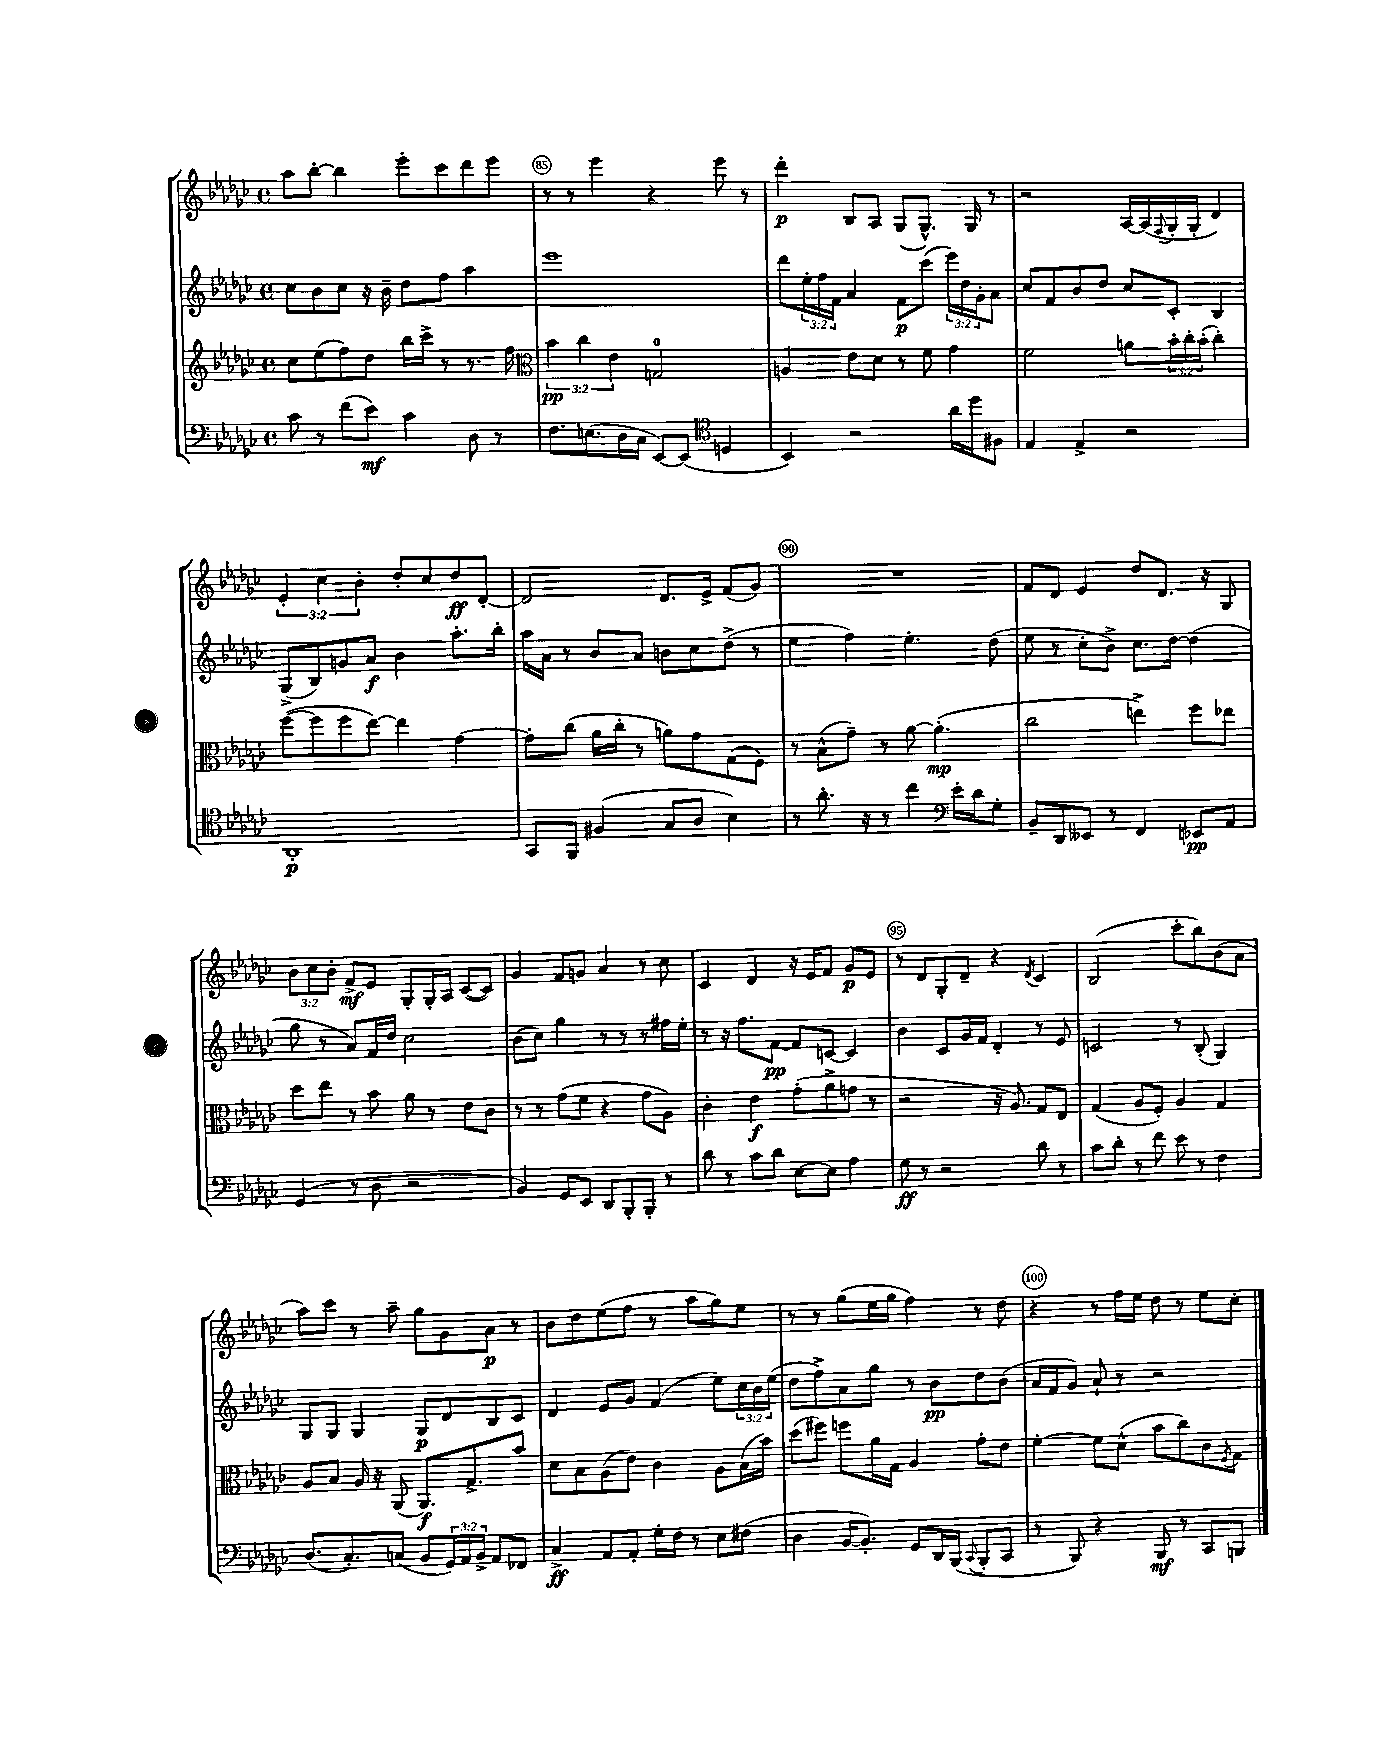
<<
\new StaffGroup <<
\new Staff = "s0" {
    \clef treble \key ges \major \defaultTimeSignature \time 4/4 \override Staff.TupletNumber.text = #tuplet-number::calc-fraction-text
    aes''8 bes''8~-. bes''4 ees'''8-. ces'''8 des'''8 ees'''8 |
    r8 r8 ees'''4 r4 ees'''8 r8 |
    des'''4-.\p bes8 aes8 ges8( ges8.-^) ges16 r8 |
    r2 aes16~ aes16( \appoggiatura { f8 } ges16-. ges16-. des'4) |
    \tuplet 3/2 { ees'4-. ces''4 bes'4-. } des''8-. ces''8 des''8\ff des'8~-. |
    des'2 des'8. ees'16-> f'8( ges'8) |
    R1 |
    f'8 des'8 ees'4 des''8 des'8. r16 ges8 |
    \tuplet 3/2 { bes'8 ces''8 bes'8-. } f'8->\mf ees'8 ges8-. ges16-. aes16 ces'8~( ces'8) |
    ges'4 f'8 g'8 aes'4 r8 ces''8 |
    ces'4 des'4 r16 ees'16 f'8 ges'8\p ees'8 |
    r8 des'8 ges8-. des'8-- r4 \acciaccatura { des'8 } ces'4 |
    bes2( ces'''8-. bes''8) bes'8( aes'8 |
    aes''8) ces'''8 r8 aes''8-- ges''8 ges'8 aes'8\p r8 |
    bes'8 des''8 ees''8( f''8 r8 aes''8 ges''8) ees''8 |
    r8 r8 ges''8( ees''16 ges''16 f''4) r8 des''8 |
    r4 r8 f''16 ees''16 des''8 r8 ees''8 ces''8-. \bar "|." |
}
\new Staff = "s1" {
    \clef treble \key ges \major \defaultTimeSignature \time 4/4 \override Staff.TupletNumber.text = #tuplet-number::calc-fraction-text
    ces''8 bes'8 ces''8 r16 bes'16-- des''8 f''8 aes''4 |
    ees'''1 |
    des'''8 \tuplet 3/2 { ees''16-. f''16 f'16 } aes'4 f'8\p ces'''8( \tuplet 3/2 { ees'''16) des''16 ges'16-. } aes'8 |
    ces''8 f'8 bes'8 des''8 ces''8 ces'8-. bes4 |
    ges8->( bes8) g'8 aes'8\f bes'4 aes''8.-. bes''16-. |
    aes''16 aes'16 r8 bes'8 aes'8 b'8 ces''8 des''8->( r8 |
    ees''4 f''4) ees''4.-. des''8( |
    ees''8 r8 ces''8-. bes'8->) ces''8. des''16~ des''4( |
    ges''8 r8 aes'8) f'16 des''16 ces''2 |
    bes'8( ces''8) ges''4 r8 r8 r8 fis''16 ees''16-. |
    r8 r16 f''8. f'8~\pp f'8 c'8~ c'4 |
    bes'4 ces'8 ges'16 f'16 des'4-. r8 ees'8 |
    c'2 r8 bes8-.( ges4) |
    ges8 ges8 ges4 ges8\p des'8 bes8 ces'8 |
    des'4 ees'8 ges'8 f'4( ees''8) \tuplet 3/2 { ces''16 bes'16 ees''16( } |
    des''8 f''8->) aes'8 ges''8 r8 bes'8\pp des''8 bes'8( |
    aes'16 f'16 ges'8) aes'8-! r8 r2 \bar "|." |
}
\new Staff = "s2" {
    \clef treble \key ges \major \defaultTimeSignature \time 4/4 \override Staff.TupletNumber.text = #tuplet-number::calc-fraction-text
    ces''8 ees''8( f''8) des''8 bes''16 ces'''16-> r8 r8. f''16 |
    \clef alto \tuplet 3/2 { bes'4\pp ces''4 ees'4 } g2-0 |
    a4 ees'8 des'8 r8 f'8 ges'4 |
    f'2 a'8 \tuplet 3/2 { bes'16-. ces''16-. bes'16-.( } ces''4-.) |
    f''8~( f''8 f''8 ees''8~) ees''4 ges'4~ |
    ges'8-. ces''8( aes'16 ces''16-. r8 a'8) ges'8 ges8( f8) |
    r8 bes8-^( ges'8--) r8 aes'8~ aes'4.-.\mp( |
    ces''2 e''4->) f''8 ees''8 |
    des''8 ees''8 r8 bes'8 aes'8 r8 ees'8 ces'8 |
    r8 r8 ges'8( f'8 r4 ges'8 aes8) |
    ces'4-. ees'4\f ges'8-.( aes'8-> g'8 r8 |
    r2 r16 aes8.) ges8 ees8 |
    ges4( aes8 f8-.) aes4 ges4 |
    aes8 bes8 aes16 r16 aes,8( aes,8.\f) ges8.-> bes'8 |
    des'8 bes8 aes8( ees'8) ces'4 aes8 bes16( bes'16) |
    des''8( fis''8) f''8 aes'16 ges16 aes4 ges'8-. ees'8 |
    f'4~-. f'8 des'8-^( bes'8 ces''8) ces'8 \acciaccatura { f8 } ges8 \bar "|." |
}
\new Staff = "s3" {
    \clef bass \key ges \major \defaultTimeSignature \time 4/4 \override Staff.TupletNumber.text = #tuplet-number::calc-fraction-text
    ces'8 r8 f'8( ees'8\mf) ces'4 des8 r8 |
    f8. e8.( des16 ces16 ees,8~) ees,8( \clef tenor d4 |
    bes,4) r2 aes'16 des''16 fis8 |
    ees4 ees4-> r2 |
    aes,1-.\p |
    ges,8 f,8 fis4( ges8 aes8 bes4) |
    r8 aes'8.-. r16 r8 ces''4 \clef bass ees'16-. des'16 ges8-. |
    bes,8-- des,8 eeses,8 r8 f,4 ees,8\pp aes,8 |
    ges,4( r8 des8 r2 |
    bes,4) ges,8 ees,8 des,8 bes,,8-. bes,,8-. r8 |
    des'8 r8 ces'8 des'8 ees8~ ees8 aes4 |
    ges8\ff r8 r2 des'8 r8 |
    ces'8 des'8-. r8 f'8 ees'8 r8 f4 |
    des8.( ces8.-.) c8( bes,8 \tuplet 3/2 { ges,16) aes,16 bes,16-> } aes,8 fes,8 |
    ces4->\ff aes,8 aes,8-. ges16-. f16 r8 ees8 fis8( |
    des4 bes,16~ bes,8.-.) ges,8 des,16 bes,,16( \appoggiatura { ces,8 } bes,,8-. ces,8 |
    r8 bes,,8) r4 bes,,8\mf r8 ces,8 b,,8 \bar "|." |
}
>>
>>
\layout { \context { \Score currentBarNumber = #84 \override BarNumber.break-visibility = ##(#f #t #t) barNumberVisibility = #(every-nth-bar-number-visible 5) \override BarNumber.stencil = #(make-stencil-circler 0.1 0.3 ly:text-interface::print) } }
